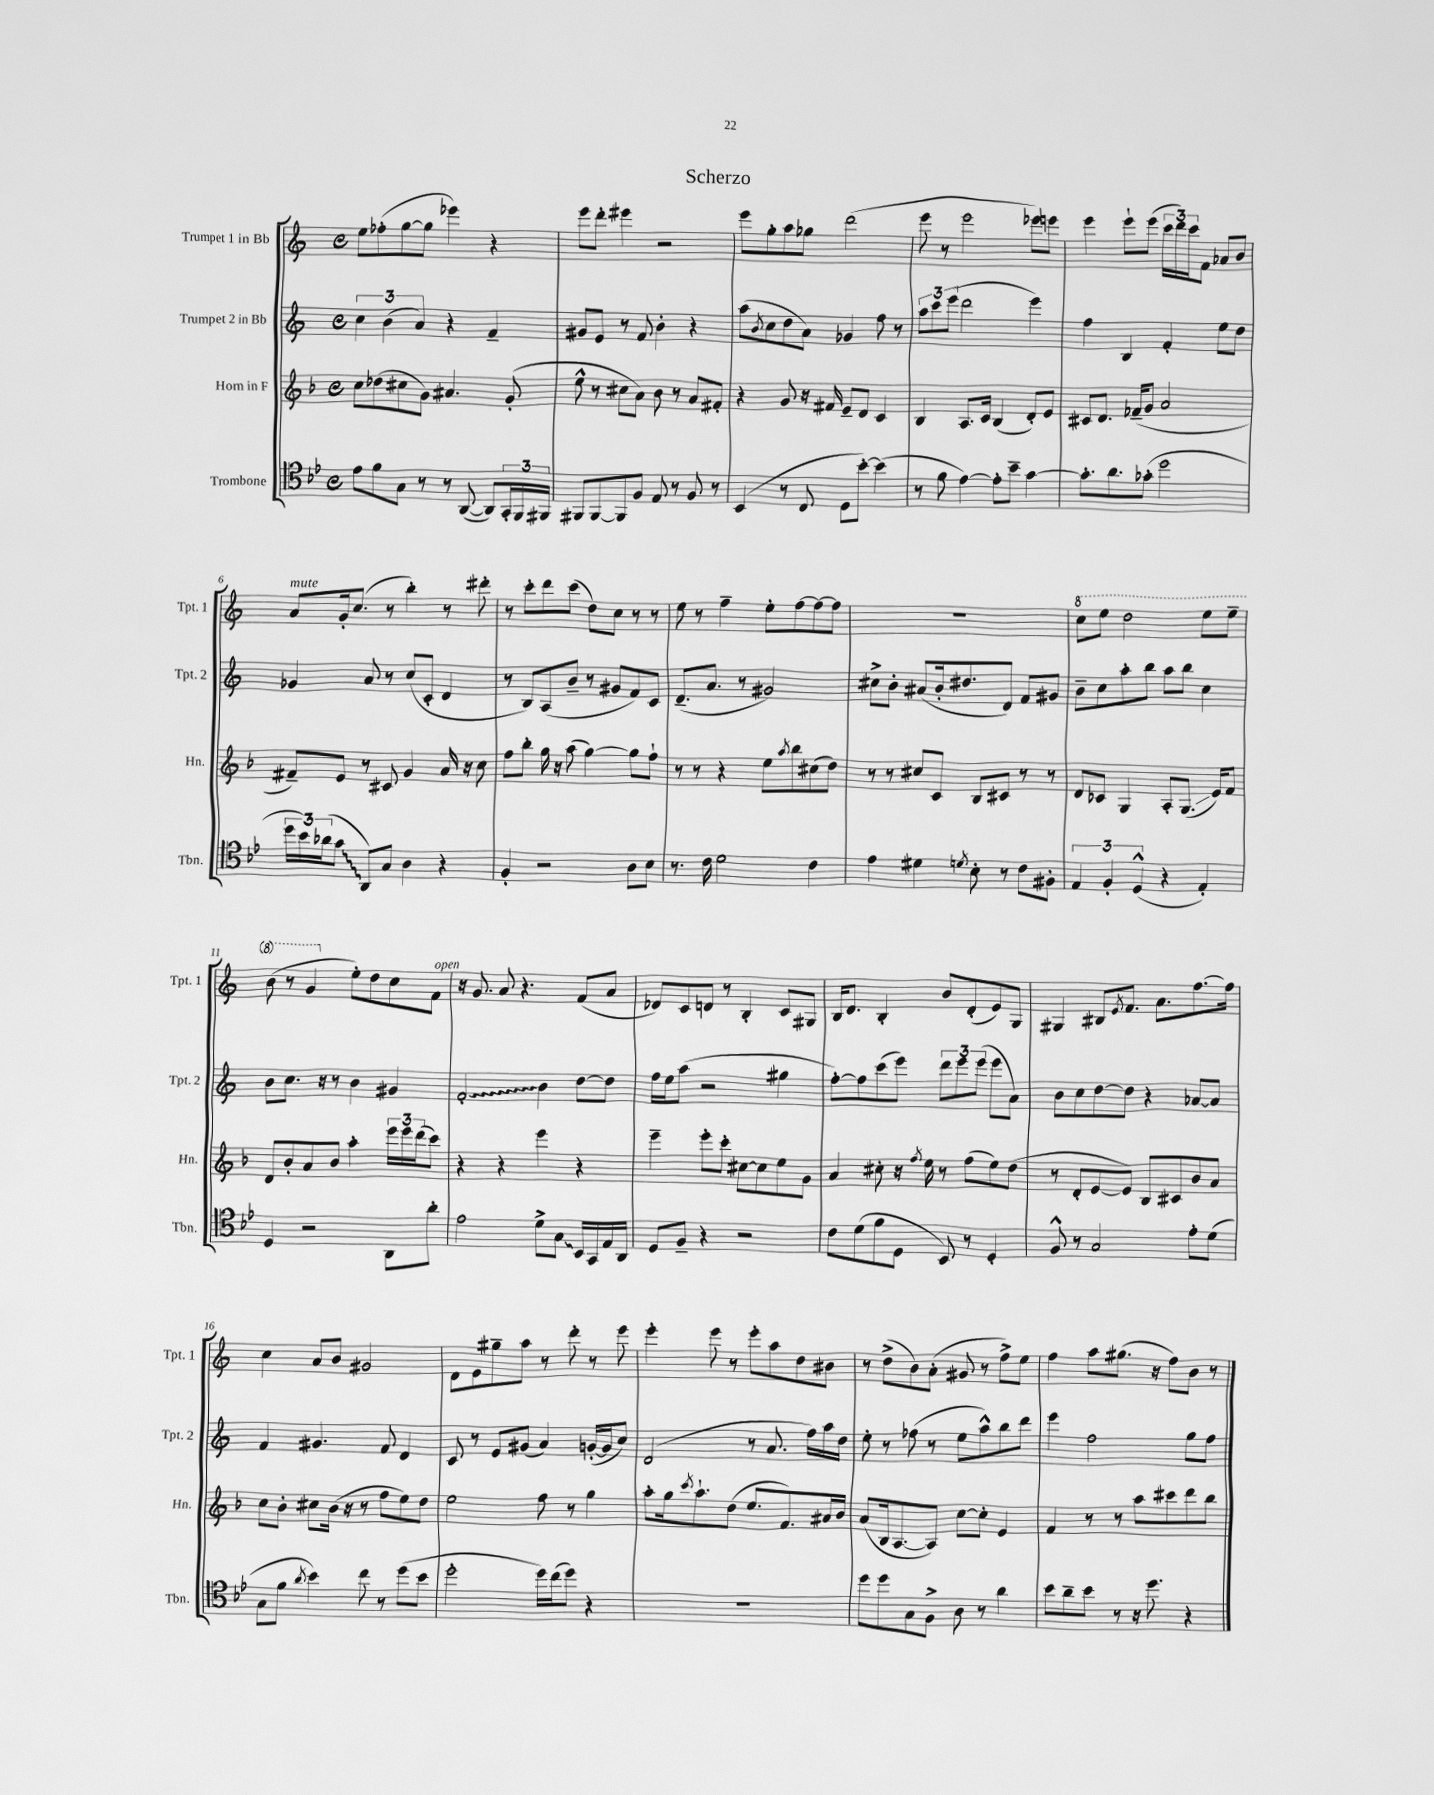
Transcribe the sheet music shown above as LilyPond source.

\header { title = "Scherzo" }
<<
\new StaffGroup <<
\new Staff = "s0" \with { instrumentName = "Trumpet 1 in Bb" shortInstrumentName = "Tpt. 1" } {
    \clef treble \key c \major \defaultTimeSignature \time 4/4
    e''8 fes''8-.( g''8~ g''8 ees'''4) r4 |
    e'''8 d'''8-. eis'''4 r2 |
    e'''8 g''8-. a''8 ges''8 d'''2( |
    e'''8 r8 e'''2 ees'''8) e'''8 |
    e'''4 e'''8-! e'''8( \tuplet 3/2 { c'''16 d'''16) c'''16 } f'8 aes'8 b'8 |
    a'8^\markup { \italic "mute" } g'16-. c''8.( r8 b''4-.) r8 dis'''8-. |
    r8 c'''8-. d'''8 c'''8( d''8) c''8 r8 r8 |
    e''8 r8 f''4-- e''8-. f''8~ f''8~ f''8 |
    R1 |
    \ottava #1 c'''8 e'''8 d'''2 e'''8 e'''8-- |
    b''8( r8 g''4 \ottava #0 e''8-.) d''8 c''8 f'8^\markup { \italic "open" } |
    r16 g'8. a'8 r4. f'8( a'8 |
    des'8) c'8 d'8 r8 b4-. c'8 gis8 |
    b16 d'8. b4-. b'8 d'8-.( e'8) g8 |
    gis4 bis8 \acciaccatura { e'8 } f'8. a'8. f''8.~ f''16 |
    c''4 a'8 b'8 gis'2 |
    d'8 e'8 gis''8-- a''8 r8 d'''8-. r8 e'''8 |
    e'''4-. e'''8 r8 e'''8-. a''8 d''8 bis'8 |
    r8 d''8->( b'8) a'8-.( gis'8 r8 f''8->) e''8 |
    f''4 a''8 gis''8.( r16 f''8) b'8 r8 \bar "|." |
}
\new Staff = "s1" \with { instrumentName = "Trumpet 2 in Bb" shortInstrumentName = "Tpt. 2" } {
    \clef treble \key c \major \defaultTimeSignature \time 4/4
    \tuplet 3/2 { c''4 b'4( a'4) } r4 f'4-- |
    gis'8 e'8 r8 f'8 b'4-. r4 |
    a''8( \acciaccatura { b'8 } c''8 d''8 a'8) ges'4 f''8 r8 |
    \tuplet 3/2 { a''8 c'''8 e'''8( } d'''2 e'''4) |
    f''4 b4 f'4-. e''8 d''8 |
    ges'4 a'8 r8 c''8( c'8-. d'4 |
    r8 b8) a8( b'8-- r8 gis'8 f'8) c'8 |
    d'8.--( a'8. r8 gis'2) |
    cis''8-> b'8-. ais'8( b'16-. dis''8. d'8) f'8 gis'8 |
    b'8-- c''8 a''8-. b''8 a''8 b''8 c''4 |
    b'8 c''8. r16 r8 b'4 gis'4 |
    \once \override Glissando.style = #'zigzag f'2-.\glissando b'4 d''8~ d''8 |
    f''16 e''16 a''8( r2 gis''4 |
    f''8~-.) f''8 c'''8( e'''8) \tuplet 3/2 { d'''8 e'''8 e'''8( } e'''8 a'8) |
    b'8 c''8 d''8~ d''8 r4 aes'8~ aes'8 |
    f'4 gis'4. f'8 d'4 |
    c'8 r8 e'8 gis'8( a'4) g'16~-.( g'16 c''8) |
    d'2( r8 a'8. f''16) a''16 d''16 |
    e''8-. r8 fes''8( r8 e''8 a''8-^) b''8 d'''8 |
    e'''4 f''2 g''8 f''8 \bar "|." |
}
\new Staff = "s2" \with { instrumentName = "Horn in F" shortInstrumentName = "Hn." } {
    \clef treble \key f \major \defaultTimeSignature \time 4/4
    c''8 des''8( cis''8 g'8) ais'4. g'8-.( |
    e''8-^ r8 cis''8 a'8) bes'8 r8 a'8 fis'8-. |
    r4 g'8 r16 fis'16 e'8-- d'8 c'4 |
    bes4 a8. c'16 bes4( d'8-.) e'8 |
    cis'8 d'8. fes'16--( g'8 a'2 |
    fis'8--) e'8 r8 cis'8 g'4 a'16 r16 c''8 |
    f''8 bes''8-. g''16 r16 a''8( g''4~) g''8 f''8-! |
    r8 r8 r4 e''8 \acciaccatura { a''8 } bes''8 cis''8( d''8) |
    r8 r8 cis''8 c'8 bes8 cis'8 r8 r8 |
    d'8 ces'8 g4 a8-. g8.\glissando( e'16) f'8 |
    d'8 bes'8-. a'8 bes'8 a''4-. \tuplet 3/2 { e'''16 e'''16 d'''16( } c'''8) |
    r4 r4 e'''4 r4 |
    e'''4-- e'''8-. c'''8-. cis''8~ cis''8 e''8 g'8 |
    a'4 cis''8-. r16 \acciaccatura { f''8 } e''16 r8 f''8( e''8) d''8( |
    r8 d'8-. e'8~ e'8) bes8 cis'8 bes'8 a'8 |
    c''8 bes'8-. cis''8 bes'16( r16 r8 f''8 e''8) d''8 |
    e''2 f''8 r8 g''4 |
    a''8-. g''16 \acciaccatura { c'''8 } a''8.-! d''8( e''8. f'8.) ais'16 bes'16 |
    a'8( bes16 a8.~ a8) c''8~ c''8-. e'4 |
    f'4 r8 r8 a''8 cis'''8 d'''8 bes''8 \bar "|." |
}
\new Staff = "s3" \with { instrumentName = "Trombone" shortInstrumentName = "Tbn." } {
    \clef tenor \key bes \major \defaultTimeSignature \time 4/4
    ees'8 f'8 g8 r8 r8 a,8~( a,8) \tuplet 3/2 { g,16-. f,16 fis,16 } |
    fis,8 fis,8~ fis,8 f8 ees8 r8 f8 r8 |
    bes,4( r8 c8 d8 bes'8~-.) bes'4( |
    r8 f'8 ees'4~) ees'8-. bes'8-- g'4~ |
    g'8.-. a'8. ges'8-.( d''2 |
    \tuplet 3/2 { d''16 bes'16) aes'16( } \once \override Glissando.style = #'zigzag g'8\glissando a,8) g8 a4 r4 |
    f4-. r2 a8 bes8 |
    r8. c'16 d'2 c'4 |
    ees'4 dis'4 \acciaccatura { d'8 } bes8-. r8 c'8 fis8-. |
    \tuplet 3/2 { ees4 f4-. d4-^( } r4 ees4-.) |
    d4 r2 a,8 a'8-. |
    ees'2 d'8-> \once \override Glissando.style = #'zigzag g8\glissando bes,16 g,16 ees16 a,16 |
    d8 f8-- r4 r2 |
    c'8 d'8( f'8 d8 bes,8) r8 d4-. |
    f8-^ r8 g2 ees'8-. d'8( |
    g8 f'8 \acciaccatura { a'8 } bes'4) c''8 r8 d''8( bes'8 |
    d''2-. d''16) c''16( d''8) r4 |
    R1 |
    d''8 d''8 g8 f8-> a8 r8 a'4 |
    bes'8 a'8-- bes'8 r8 r16 d''8. r4 \bar "|." |
}
>>
>>
